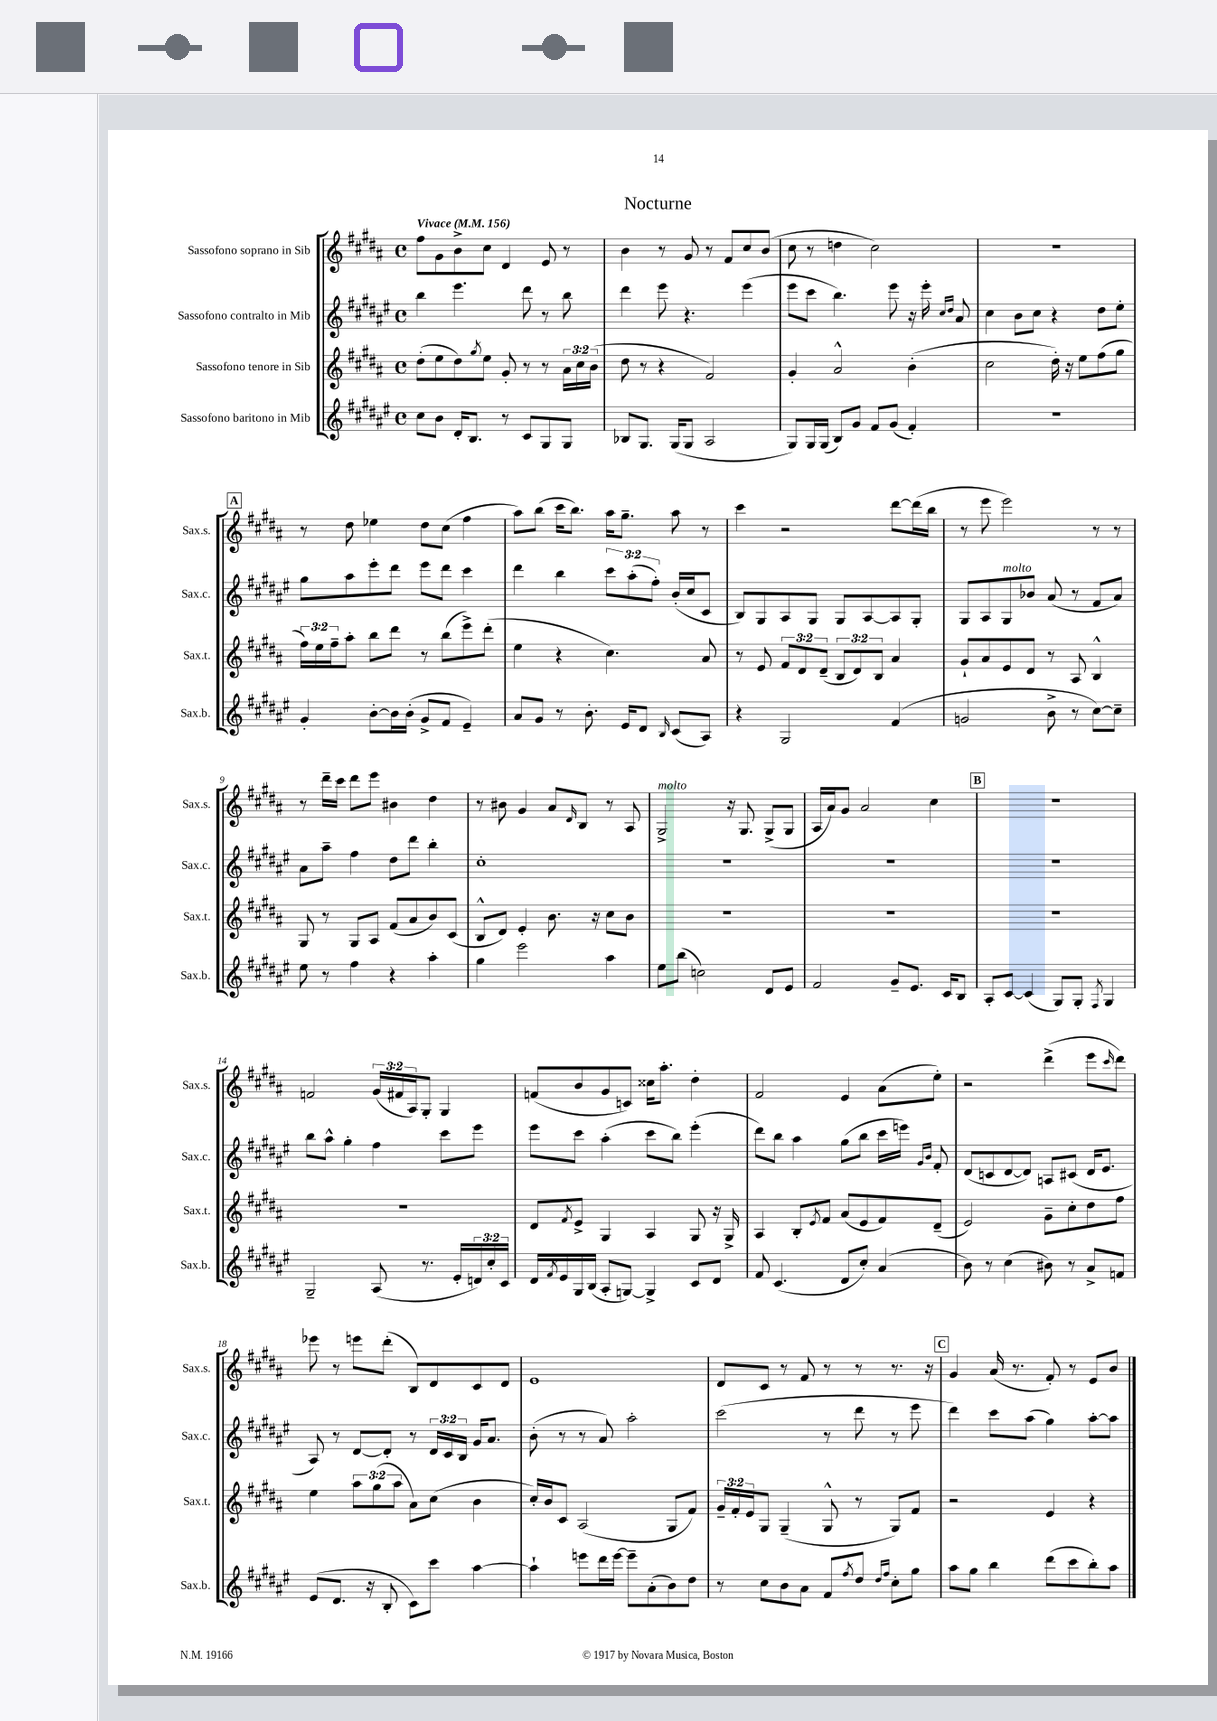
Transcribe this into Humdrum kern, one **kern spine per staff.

**kern	**kern	**kern	**kern
*staff4	*staff3	*staff2	*staff1
*clefG2	*clefG2	*clefG2	*clefG2
*k[f#c#g#d#a#e#]	*k[f#c#g#d#a#]	*k[f#c#g#d#a#e#]	*k[f#c#g#d#a#]
*M4/4	*M4/4	*M4/4	*M4/4
*met(c)	*met(c)	*met(c)	*met(c)
*MM156	*MM156	*MM156	*MM156
8cc#	(8dd#'	4bb	8ff#
8b	8ee	.	8g#
16d#'	8dd#)	4.eee#	8b^
8.B	.	.	.
.	8qgg#	.	.
.	8ee	.	8cc#
8r	8g#'	.	4d#
8c#	8r	8ddd#	.
8G#	8r	8r	8e
8G#	24a#	8bb	8r
.	24cc#	.	.
.	(24b	.	.
=	=	=	=
8B-	8dd#	4ddd#	4b
8.G#	8r	.	.
.	4r	8eee#	8r
(16G#	.	.	.
8G#	.	4.r	8g#
2A#	2f#)	.	8r
.	.	.	8f#
.	.	(4eee#	8cc#
.	.	.	(8b
=	=	=	=
8G#)	4g#'	8eee#	8cc#
16G#	.	8ccc#	8r
(16G#	.	.	.
8B)	2a#^^	4.bb)	4dd
8g#	.	.	.
8f#	.	.	2cc#)
(8g#	.	8eee#	.
4f#')	(4b'	16r	.
.	.	16eee#'	.
.	.	16qqcc#	.
.	.	16qqdd#	.
.	.	8a#	.
=	=	=	=
1r	2cc#	4cc#	1r
.	.	8b	.
.	.	8cc#	.
.	16dd#')	4r	.
.	16r	.	.
.	8ee	.	.
.	(8ff#	8dd#	.
.	8gg#	8ee#'	.
=	=	=	=
4g#'	24ff#)	8gg#	8r
.	24ee	.	.
.	24ff#~	.	.
.	8aa#'	8aa#	8dd#
[8b'	8bb	8eee#'	4ee-
16b]	8ddd#	8ddd#	.
(16b'	.	.	.
8g#^	8r	8eee#	8dd#
8f#	(8bb	8ddd#	(8cc#
4e#~)	8eee^)	4ccc#	4ff#
.	(8ddd#'	.	.
=	=	=	=
8a#	4ee	4ddd#	8aa#)
8g#	.	.	(8bb
8r	4r	4bb	16ccc#
.	.	.	8.bb)
8.b'	.	.	.
.	4.cc#)	12ccc#	16aa#
16e#	.	.	8.gg#~
.	.	(12aa#'	.
8d#	.	.	.
.	.	12ff#')	.
16qqB	.	.	.
(8c#	.	(16b'	8aa#
.	.	16cc#	.
8A#)	8a#	8c#	8r
=	=	=	=
4r	8r	8B)	4ccc#
.	8e	8G#	.
2G#	12f#	8A#	2r
.	12d#	.	.
.	.	8G#	.
.	(12d#~	.	.
.	12B	8G#	.
.	12d#)	.	.
.	.	[8A#	.
.	12B	.	.
(4f#	4a#	8A#]	[8ddd#
.	.	8G#'	(16ddd#]
.	.	.	16bb
=	=	=	=
2g	8g#`	8G#	8r
.	8a#	8A#	8eee
.	8e	8G#	2eee)
.	8d#	8b-	.
8b^	8r	(8a#	.
8r	8A#	8r	.
[8cc#)	4B^^	8f#	8r
8cc#~]	.	8a#)	8r
=	=	=	=
8ee#	8G#	8a#	8r
8r	8r	8aa#~	16ddd#~
.	.	.	16ccc#
4ff#	8G#	4ff#	8ddd#
.	8A#	.	8eee
4r	(8f#	8dd#	4b#
.	8a#	8ddd#	.
4aa#'	8b)	4bb'	4dd#
.	(8c#	.	.
=	=	=	=
4gg#	8B^^	1cc#'	8r
.	8d#)	.	8b#
2eee#	4e'	.	4g#
.	8.b	.	8a#
.	.	.	16qqd#
.	.	.	8B
.	16r	.	.
4aa#	8cc#	.	8r
.	8b	.	8A#
=	=	=	=
8ee#	1r	1r	2G#^
(8bb	.	.	.
2cc)	.	.	.
.	.	.	16r
.	.	.	8.G#
8d#	.	.	(8G#^
8e#	.	.	8G#
=	=	=	=
2f#	1r	1r	16A#
.	.	.	16a#)
.	.	.	8g#
.	.	.	2a#
8g#~	.	.	.
8.e#	.	.	.
.	.	.	4cc#
16c#	.	.	.
8B	.	.	.
=	=	=	=
8A#'	1r	1r	1r
[8c#	.	.	.
(4c#]	.	.	.
8G#)	.	.	.
8G#'	.	.	.
8qF#	.	.	.
4G#	.	.	.
=	=	=	=
2G#~	1r	8bb	2f
.	.	8aa#^^	.
.	.	4gg#'	.
(8A#	.	4ff#	(24g#
.	.	.	24f#
.	.	.	24A#)
8.r	.	.	8G#'
.	.	8ccc#	4G#
16e#'	.	.	.
24d)	.	8eee#	.
24cc#'	.	.	.
24c#	.	.	.
=	=	=	=
16d#	8d#	8eee#	(8f
8qf#	.	.	.
16e#	.	.	.
.	8qf#	.	.
16G#	8e^	8ccc#	8b
(16B	.	.	.
8A#'	4G#	(4aa#'	8g#
[8G)	.	.	8c)
4G^]	4A#	8ccc#	16cc##
.	.	.	8.aa#'
.	.	8bb)	.
8c#	8G#	(4eee#'	4dd#'
8d#	16r	.	.
.	16G#^	.	.
=	=	=	=
8f#	4A#	8ddd#)	2f#
(4.c#	.	8bb	.
.	8B'	4aa#	.
.	8qe	.	.
.	8f#	.	.
8d#	(8a#	(8gg#	4e
8cc#')	8e	8bb	.
(4a#	8f#)	16ccc#	(8a#
.	.	16eee)	.
.	.	16qqg#	.
.	.	16qqb	.
.	(8d#~	8f#'	8ee')
=	=	=	=
8b)	2e)	(8d#	2r
8r	.	8c	.
(4cc#	.	[8d#	.
.	.	8d#])	.
8b#)	8g#~	8A	(4ddd#^
8r	8cc#'	(8c#	.
8a#^	8dd#	16d#	8eee
.	.	8.e#	.
.	.	.	16qqccc#
8f	8ff#	.	8ddd#)
=	=	=	=
(8e#	4ee	8A#)	8eee-
8.d#	.	8r	8r
.	12aa#	[8d#	8eee
16r	.	.	.
.	(12gg#	.	.
8B'	.	8d#']	(8ddd#'
.	12aa#	.	.
8c#)	8a#)	8r	8B)
8ccc#	(8cc#	24d#	8d#
.	.	24c#	.
.	.	24B	.
[4aa#	4b	16g#	8c#
.	.	8.a#	.
.	.	.	8d#
=	=	=	=
4aa#`]	16cc#')	(8b'	1e
.	16b	.	.
.	8c#	8r	.
8eee	(2A#	8r	.
16ddd#	.	8a#)	.
[16eee	.	.	.
8eee~]	.	2aa#'	.
(8a#'	.	.	.
8b)	8G#	.	.
8dd#	8f#)	.	.
=	=	=	=
8r	24g#~	(2ccc#	8d#
.	24f#'	.	.
.	24e	.	.
8cc#	8G#	.	8c#
8b	(4G#~	.	8r
8a#	.	.	8f#
8f#	8G#^^	8r	8r
8qff#	.	.	.
8dd#	8r	8ddd#	8r
16qqdd#	.	.	.
16qqff#	.	.	.
8cc#'	8G#)	8r	8.r
8gg#	8f#	8eee#	.
.	.	.	16r
=	=	=	=
8aa#	2r	4ddd#)	4g#
8gg#	.	.	.
4bb	.	8ccc#	(16a#
.	.	.	8.r
.	.	(8aa#	.
(8ddd#	4e	4gg#)	8f#')
8ccc#	.	.	8r
8bb')	4r	[8aa#'	8e
8aa#	.	8aa#]	8b
==	==	==	==
*-	*-	*-	*-
